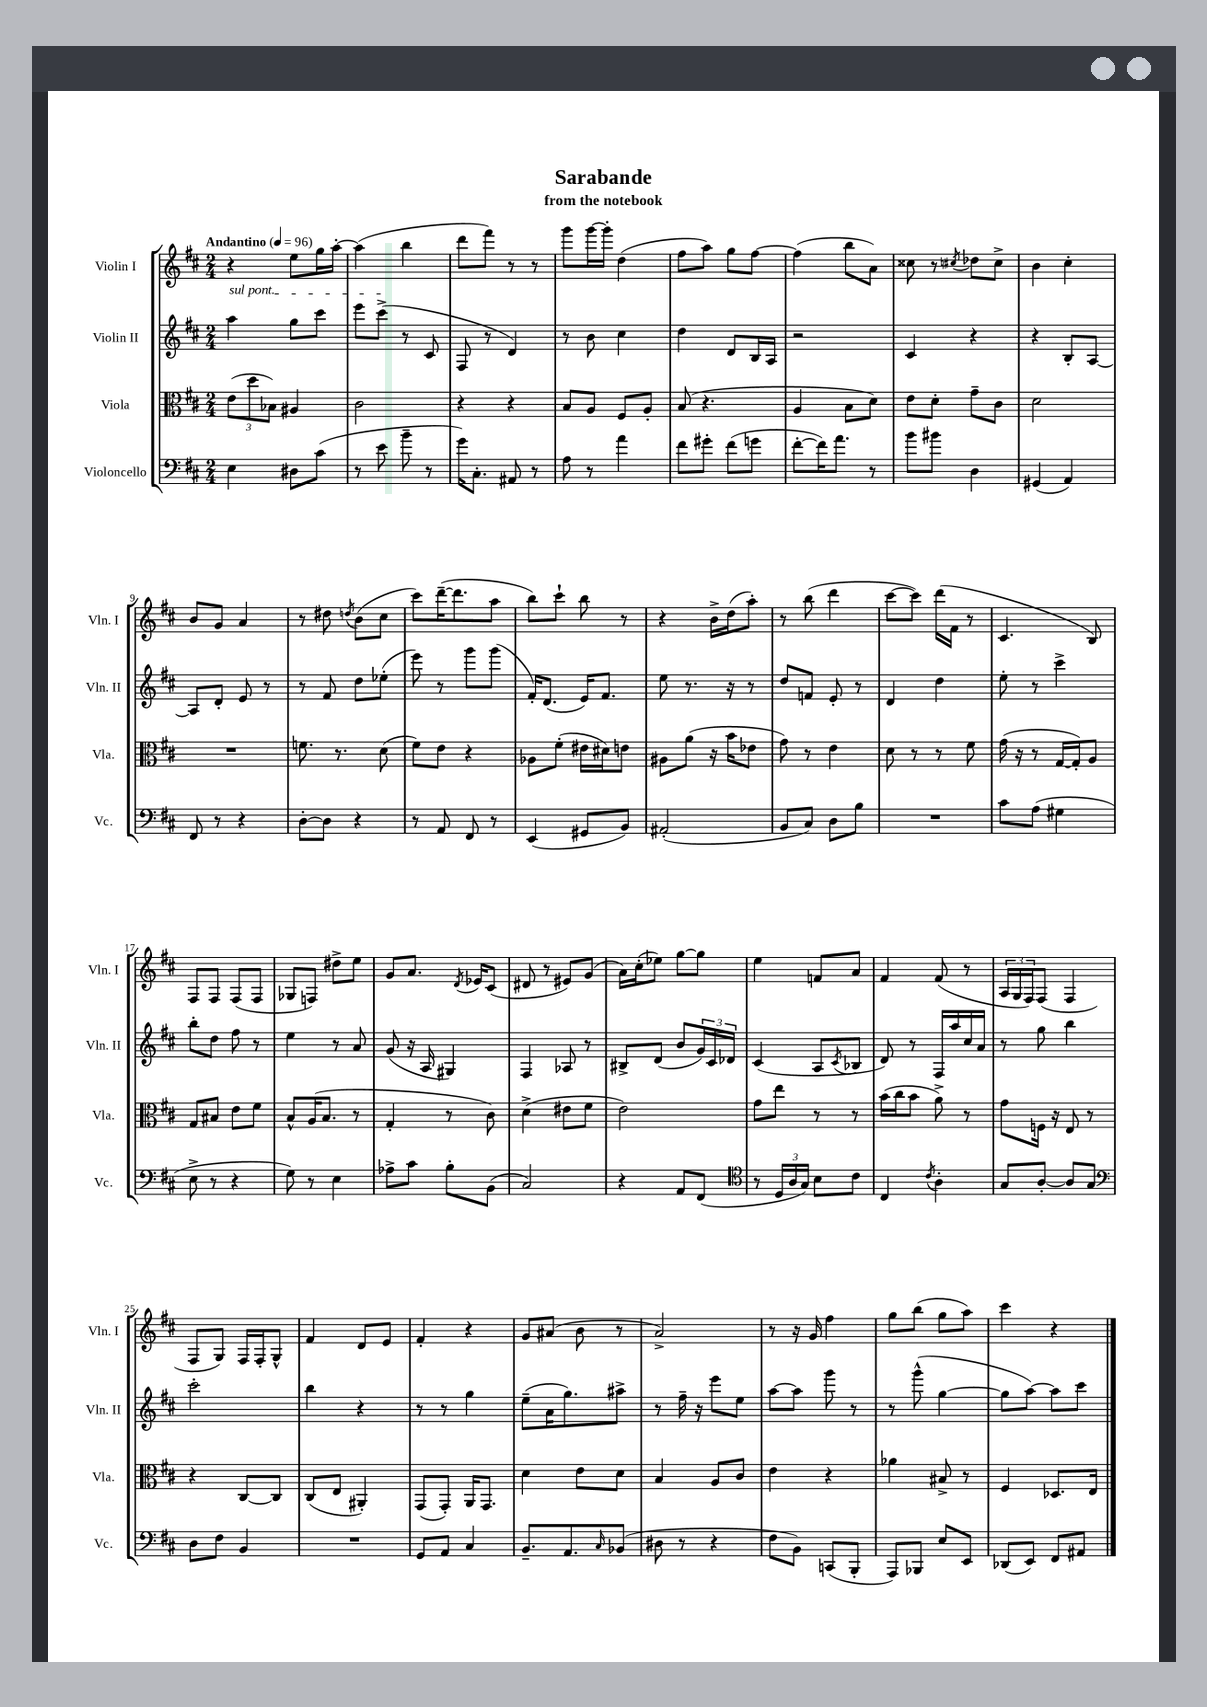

**kern	**kern	**kern	**kern
*staff4	*staff3	*staff2	*staff1
*clefF4	*clefC3	*clefG2	*clefG2
*k[f#c#]	*k[f#c#]	*k[f#c#]	*k[f#c#]
*M2/4	*M2/4	*M2/4	*M2/4
*MM96	*MM96	*MM96	*MM96
4E	(12e	4aa	4r
.	12dd	.	.
.	12B-)	.	.
8D#	4A#	8gg	8ee
(8c#	.	8ccc#	16gg
.	.	.	[16aa'
=	=	=	=
8r	2c#	8eee	(4aa]
8e	.	(8ccc#^	.
8b~	.	8r	4bb
8r	.	8c#	.
=	=	=	=
16g)	4r	8F#	8ddd
8.C#'	.	.	.
.	.	8r	8fff#)
8AA#	4r	4d)	8r
8r	.	.	8r
=	=	=	=
8A	8B	8r	8ggg
8r	8A	8b	[16ggg
.	.	.	16ggg']
4a	8F#	4cc#	(4dd
.	8A'	.	.
=	=	=	=
8f#	(8B	4dd	8ff#
8g#'	4.r	.	8aa)
(8f#	.	8d	8gg
8g	.	16B	[8ff#
.	.	16A	.
=	=	=	=
[8f#'	4A	2r	(4ff#]
16f#])	.	.	.
8.a	.	.	.
.	8B	.	8bb
8r	8d)	.	8a)
=	=	=	=
8b	8e	4c#	8cc##
8b#	8d'	.	8r
.	.	.	8qcc#
4D	8g~	4r	8dd-
.	8c#	.	8cc#^
=	=	=	=
(4GG#	2d	4r	4b
4AA)	.	8B'	4cc#'
.	.	[8A	.
=	=	=	=
8FF#	2r	8A]	8b
8r	.	8d'	8g
4r	.	8e	4a
.	.	8r	.
=	=	=	=
[8D'	8.f	8r	8r
8D]	.	8f#	8dd#
.	8.r	.	.
.	.	.	8qdd
4r	.	8dd	(8b
.	(8d	(8ee-'	8cc#
=	=	=	=
8r	8f#)	8eee)	8ccc#)
8AA	8e	8r	([16ddd~
.	.	.	8.ddd]
8FF#	4r	8ggg	.
8r	.	(8ggg	8aa
=	=	=	=
(4EE	8A-	16f#')	8bb)
.	.	(8.d	.
.	(8f#'	.	8ccc#`
8GG#	16e#	16e)	8bb
.	16d#)	8.f#	.
8BB)	8e	.	8r
=	=	=	=
(2AA#'	8A#	8ee	4r
.	(8a	8.r	.
.	16r	.	16b^
.	16b	16r	(16dd
.	8e-	8r	8aa')
=	=	=	=
8BB	8g)	8dd	8r
8C#)	8r	8f	(8bb
8D	4e	8e'	4ddd
8B	.	8r	.
=	=	=	=
2r	8d	4d	[8ccc#
.	8r	.	8ccc#])
.	8r	4dd	(16ddd
.	.	.	16f#
.	8f#	.	8r
=	=	=	=
8c#	(16g	8ee'	4.c#
.	16r	.	.
(8A	8r	8r	.
4G#	[16G	4ccc#^	.
.	16G'])	.	.
.	8A	.	8B)
=	=	=	=
8E^	8G	8bb'	8F#
8r	8B#	8dd	8F#
4r	8e	8ff#	(8F#
.	8f#	8r	8F#
=	=	=	=
8G)	8B^^	4ee	8G-
8r	(16A	.	8F)
.	8.B	.	.
4E	.	8r	8dd#^
.	8r	8a	8ee
=	=	=	=
8A-^	4G'	(8g	8g
8c#	.	16r	8.a
.	.	16A	.
8B'	8r	4G#)	.
.	.	.	8qd
.	.	.	16e-
(8BB	8c#)	.	(8c#
=	=	=	=
2C#)	(4d^	4F#	8d#
.	.	.	8r
.	8e#	8A-	8e#)
.	8f#	8r	(8g
=	=	=	=
4r	2e)	8B#^	16a)
.	.	.	(16cc#'
.	.	(8d	8ee-)
8AA	.	8b	[8gg
(8FF#	.	24g)	8gg]
.	.	24c#	.
.	.	24d-	.
=	=	=	=
*clefC4	*	*	*
8r	8g	(4c#	4ee
24D	8ee	.	.
24A	.	.	.
24G)	.	.	.
8B	8r	8A	8f
.	.	8qc#	.
8c#	8r	8B-	8a
=	=	=	=
4C#	(16b	8d)	4f#
.	16cc#	.	.
.	8b	8r	.
8qc#	.	.	.
4A'	8a^)	16F#	(8f#
.	.	16aa	.
.	8r	16cc#	8r
.	.	16a	.
=	=	=	=
8G	8g	8r	24A
.	.	.	24G
.	.	.	24F#)
[8A'	16F	8gg	(8F#
.	16r	.	.
8A]	8E	4bb	4F#
8G	8r	.	.
=	=	=	=
*clefF4	*	*	*
8D	4r	2ccc#'	8F#
8F#	.	.	8G)
4BB	[8C#	.	16F#
.	.	.	16F#'
.	8C#]	.	8G^^
=	=	=	=
2r	(8C#	4bb	4f#
.	8E	.	.
.	4AA#')	4r	8d
.	.	.	8e
=	=	=	=
8GG	(8GG	8r	4f#'
8AA	8GG')	8r	.
4C#	16AA	4gg	4r
.	8.GG	.	.
=	=	=	=
8.BB~	4d	(8ee~	8g
.	.	16a	(8a#
8.AA	.	8.gg)	.
.	8e	.	8b
16qqC#	.	.	.
(8BB-	8d	8aa#^	8r
=	=	=	=
8D#	4B	8r	2a^)
8r	.	16ff#~	.
.	.	16r	.
4r	8A	8eee	.
.	8c#	8ee	.
=	=	=	=
8F#	4e	[8aa	8r
8BB)	.	8aa]	16r
.	.	.	16g
(8CC	4r	8ggg	4ff#
8BBB'	.	8r	.
=	=	=	=
8AAA)	4a-	8r	8gg
8BBB-	.	(8ggg^^	(8bb
8E	8B#^	[4gg	8gg
8EE	8r	.	8aa)
=	=	=	=
(8DD-	4F#	8gg]	4ccc#
8EE)	.	[8aa)	.
8FF#	8.D-	8aa]	4r
8AA#	.	8ccc#	.
.	16E	.	.
==	==	==	==
*-	*-	*-	*-
